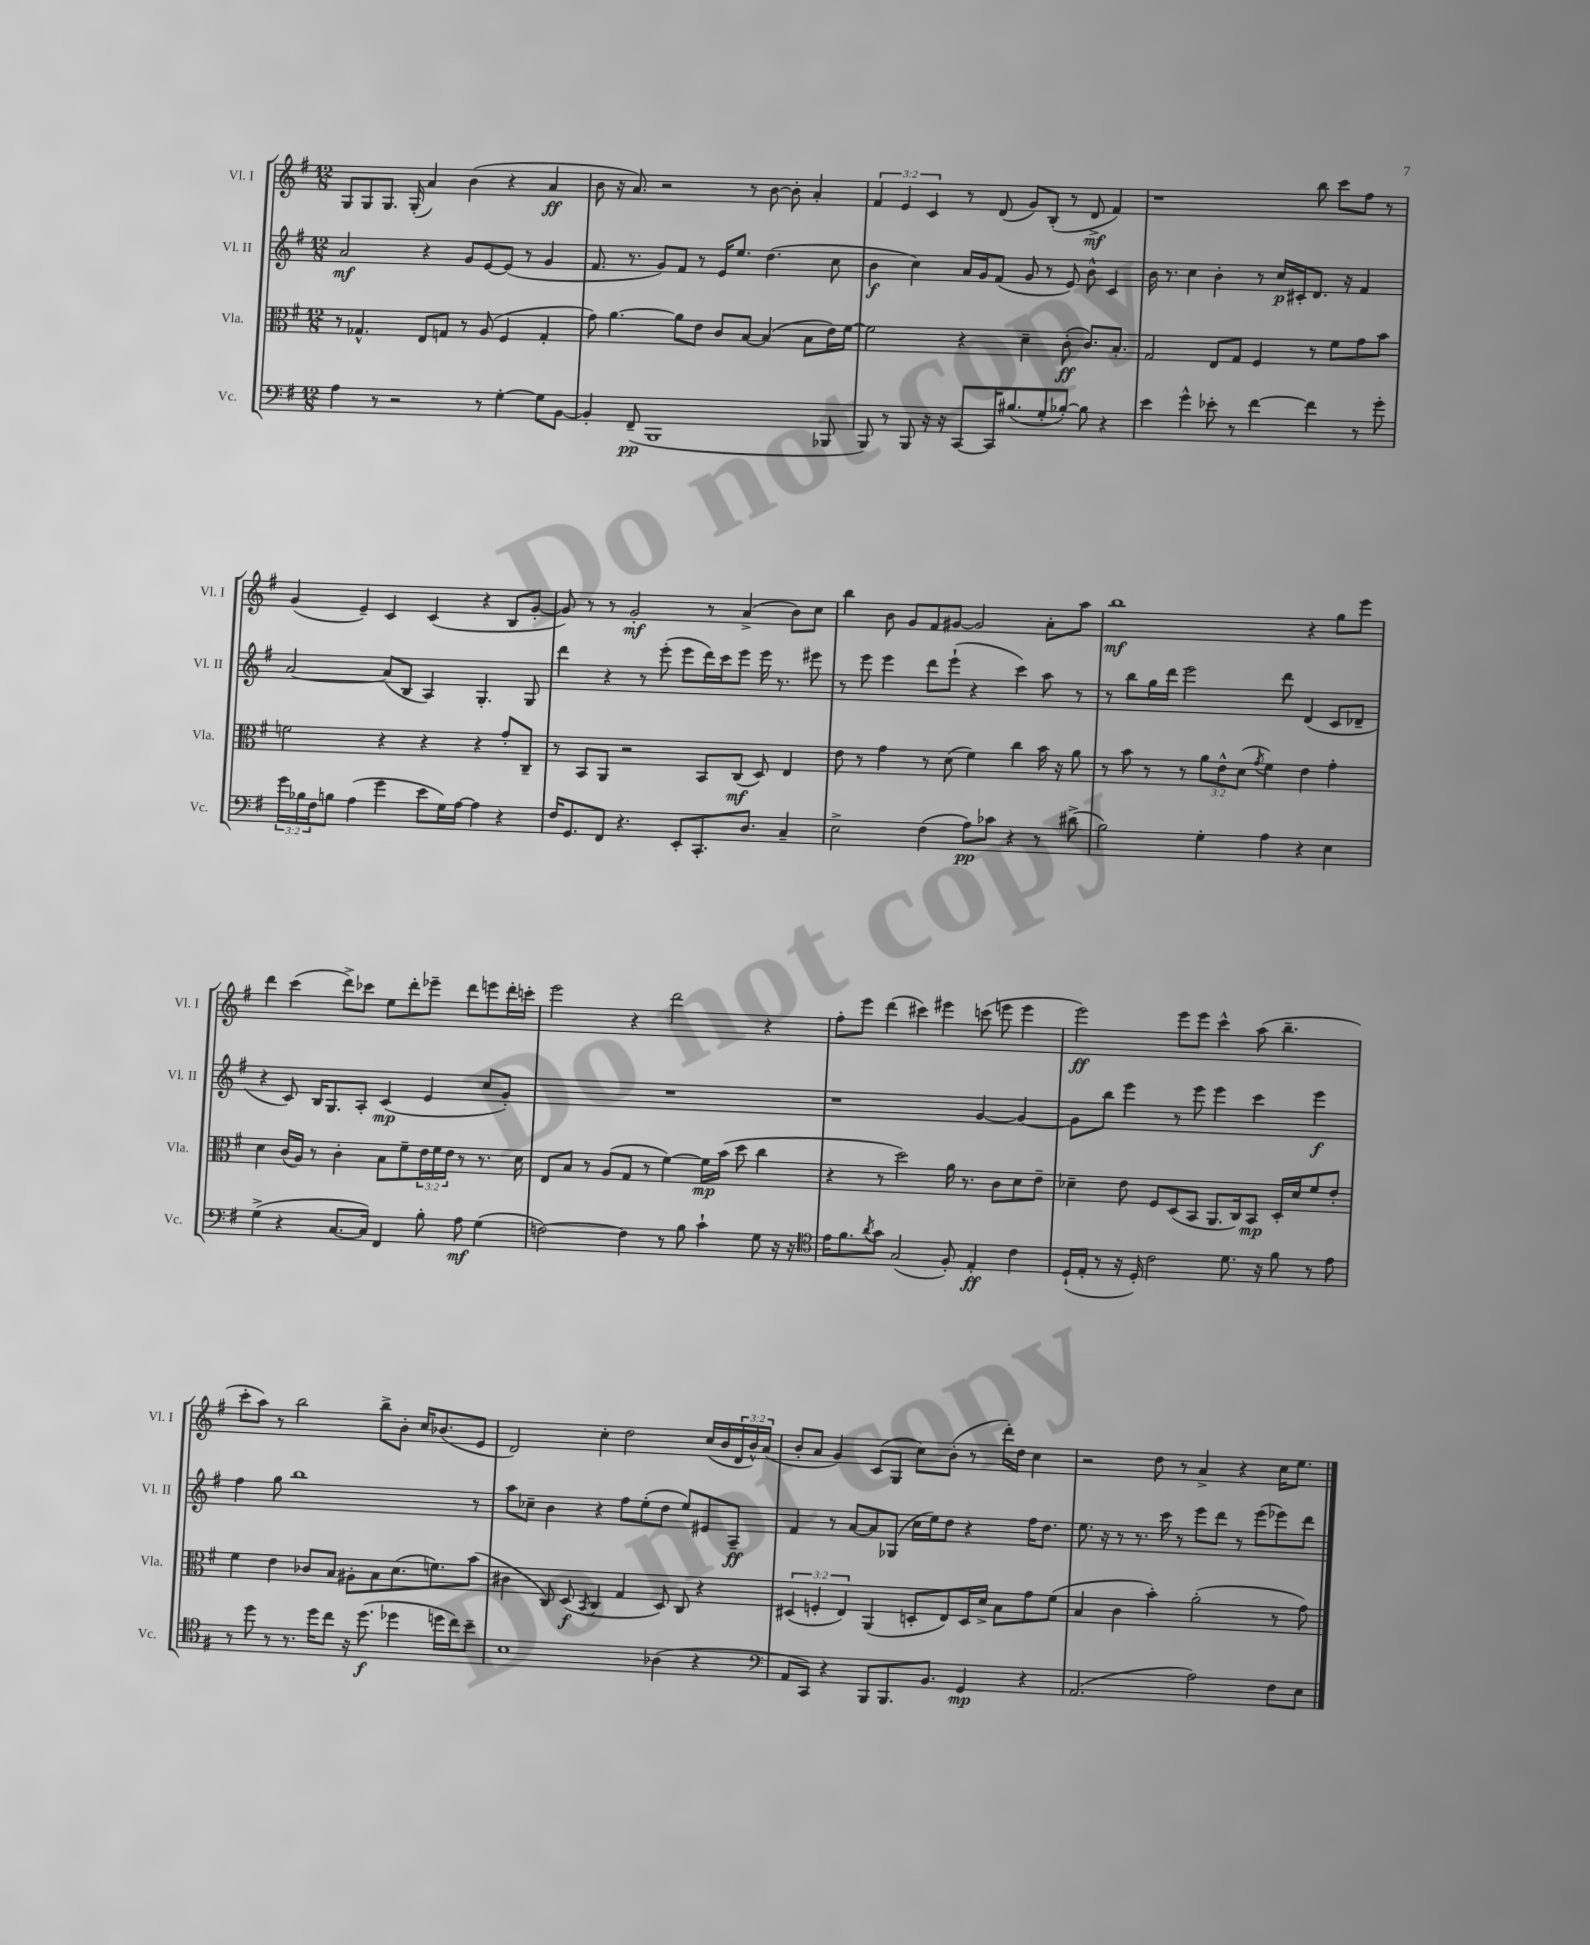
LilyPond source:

<<
\new StaffGroup <<
\new Staff = "s0" \with { instrumentName = "Vl. I" shortInstrumentName = "Vl. I" } {
    \clef treble \key g \major \numericTimeSignature \time 12/8 \override Staff.TupletNumber.text = #tuplet-number::calc-fraction-text
    g8 g8 g8. g16-.( a'4) b'4( r4 a'4\ff |
    b'8 r16 a'8.) r2 r8 b'8~ b'8-. a'4-. |
    \tuplet 3/2 { fis'4 e'4 c'4 } r8 d'8( g'8) b8-.( r8 d'8->\mf fis'4) |
    r1 b''8 c'''8 fis''8 r8 |
    g'4( e'4--) c'4 c'4( r4 b8 g'8~-. |
    g'8) r8 r8 g'2-.\mf r8 a'4->( b'8) c''8 |
    b''4 b'8 g'8 fis'8 gis'8~ gis'2 a'8-. a''8 |
    b''1\mf r4 g''8 e'''8 |
    d'''4 c'''4( d'''8->) ces'''8 e''8 d'''8-. ees'''8-- d'''8 e'''8 d'''16-. c'''16-. |
    e'''2 r4 d'''2 r4 |
    fis''8-. e'''8 d'''4( cis'''4) eis'''4 c'''8( e'''8 e'''4 |
    e'''2\ff) e'''8 e'''8 c'''4-^ a''8( b''4.-- |
    c'''8-. a''8) r8 b''2 b''8-> b'8-. c''16 bes'8.( e'8 |
    d'2) c''4-. d''2 c''16( b'16 \tuplet 3/2 { d'16 b'16-^) a'16( } |
    b'8-. a'8 g'4) c'8( g8 c''8) b'8-.( r8 d'''16-.) d''16 c''4 |
    r2 d''8 r8 a'4-> r4 c''16 e''8. \bar "|." |
}
\new Staff = "s1" \with { instrumentName = "Vl. II" shortInstrumentName = "Vl. II" } {
    \clef treble \key g \major \numericTimeSignature \time 12/8
    a'2\mf r4 g'8 e'8~ e'8( r8 g'4 |
    fis'8. r8. g'8) fis'8 r8 e'16 e''8. d''4.( c''8 |
    b'4\f c''4) a'16 g'16 fis'8( g'8 r8 e'8) b'8-^ c'4 |
    b'16 r8. c''4 b'4-. r8 c''16\p cis'16-. d'8. r16 fis'4 |
    a'2~ a'8( b8 a4) g4.-. g8 |
    d'''4 r4 r8 e'''8-.( e'''8 d'''16) c'''16 e'''8 e'''16 r8. eis'''8 |
    r8 e'''8 e'''4 d'''8 e'''8-!( r4 c'''4) a''8 r8 |
    r8 b''8 g''16 d'''16 e'''2 d'''8 d'4( c'8 des'8-- |
    r4 c'8) b16 g8. a8-. c'4\mp( e'4 c''8 g'8-.) |
    R1. |
    r1 g'4~ g'4~ |
    g'8 b''8 e'''4 r8 e'''8 e'''4 c'''4 e'''4\f |
    fis''4 g''8 b''1 r8 |
    a''8 ces''8-- b'4 r4 fis''8 e''8-.( d''8 e''8) eis'8 a8--\ff |
    fis'4 r8 a'8~ a'8 ges8( c''16 e''16) d''8 r4 fis''16 d''8. |
    e''8. r16 r8 r8. c'''16 r8 e'''8 d'''8 r8 e'''8( ees'''8) d'''8 \bar "|." |
}
\new Staff = "s2" \with { instrumentName = "Vla." shortInstrumentName = "Vla." } {
    \clef alto \key g \major \numericTimeSignature \time 12/8 \override Staff.TupletNumber.text = #tuplet-number::calc-fraction-text
    r8 ges4.-^ e8 g8 r8 a8( fis4 g4-. |
    g'8) a'4.~ a'8 e'8 c'8 b8~ b4( b8 e'16) fis'16~ |
    fis'2 r4 d'4-- c'8-.\ff( c'8.) b8.-. |
    g2 e8 g8 fis4 r8 fis'8 g'8 b'8 |
    f'2 r4 r4 r4 g'8-. c8-- |
    r8 b,8 a,8 r2 b,8 c8\mf( d8) e4 |
    e'8 r8 g'4 r8 d'8( fis'4) c''4 b'16 r16 a'8 |
    r8 b'8 r8 r8 \tuplet 3/2 { a'8 e'8-^ d'8( } \acciaccatura { g'8 } fis'4) e'4 g'4-. |
    d'4 c'16( a16) r8 c'4-. b8 fis'8-- \tuplet 3/2 { e'16 fis'16 e'16 } r8 r8. d'16 |
    e8 b8 r8 a8( g8 r8 fis'4~) fis'16\mp b'16( d''8 c''4 |
    r4 r8 d''2) a'16 r8. c'8 d'8 e'8-- |
    des'4-- e'8 fis8 d8( b,8 a,8. c16) b,8\mp d16-. des'16 fis'8 e'8-. |
    fis'4 e'4 ces'8 b8 ais8-. b8 d'8.( f'8.) b'8( |
    cis'4 c8) d8\f( \acciaccatura { b,8 } c4 g4 d8) c8 r4 |
    \tuplet 3/2 { dis4( f4-. e4) } a,4( d8-. e8) d16 d'16-> b8 g'8 fis'8( |
    b4 c'4 b'4-.) a'2-.( r8 g'8) \bar "|." |
}
\new Staff = "s3" \with { instrumentName = "Vc." shortInstrumentName = "Vc." } {
    \clef bass \key g \major \numericTimeSignature \time 12/8 \override Staff.TupletNumber.text = #tuplet-number::calc-fraction-text
    a4 r8 r2 r8 g4~-. g8 b,8~ |
    b,4-. fis,8--\pp( b,,1 bes,,8 |
    b,,8) r8 b,,8 r16 r16 c,8~ c,16 bis8.( g8-. bes8~-.) bes8 r4 |
    e'4 g'4-^ ees'8-. r8 fis'4~ fis'4 r8 g'8-. |
    \tuplet 3/2 { g'16 bes16 fis16 } b8 a4( g'4 e'8 g16) a16~ a4 r4 |
    fis16 g,8. fis,8 r4. e,8-. c,8.-. d8. c4-- |
    e2-> fis4( a8\pp) ces'8 r4 r8 dis'8->( |
    b2) g4-. a4 r4 e4 |
    g4->( r4 c8.~ c16) fis,4 b8-. a8\mf g4( |
    f2~) f4 r8 b8 c'4-! g8 r16 r16 |
    \clef tenor e'16 fis'8. \acciaccatura { a'8 } g'8 g2( fis8-.) e4-.\ff c'4 |
    d16-!( e16-. r8 r16 d16-.) c'2 d'8. r16 fis'8 r8 e'8 |
    r8 d''8 r8 r8. d''16 c''8 r16 d''8.\f( des''4 d''16 c''16) b'8-- |
    b1 aes4( r4 |
    \clef bass a,8 c,8) r4 b,,8 b,,8. b,8. g,4\mp r4 |
    a,2.( a2) fis8 e8 \bar "|." |
}
>>
>>
\layout { \context { \Score \remove "Bar_number_engraver" } }
